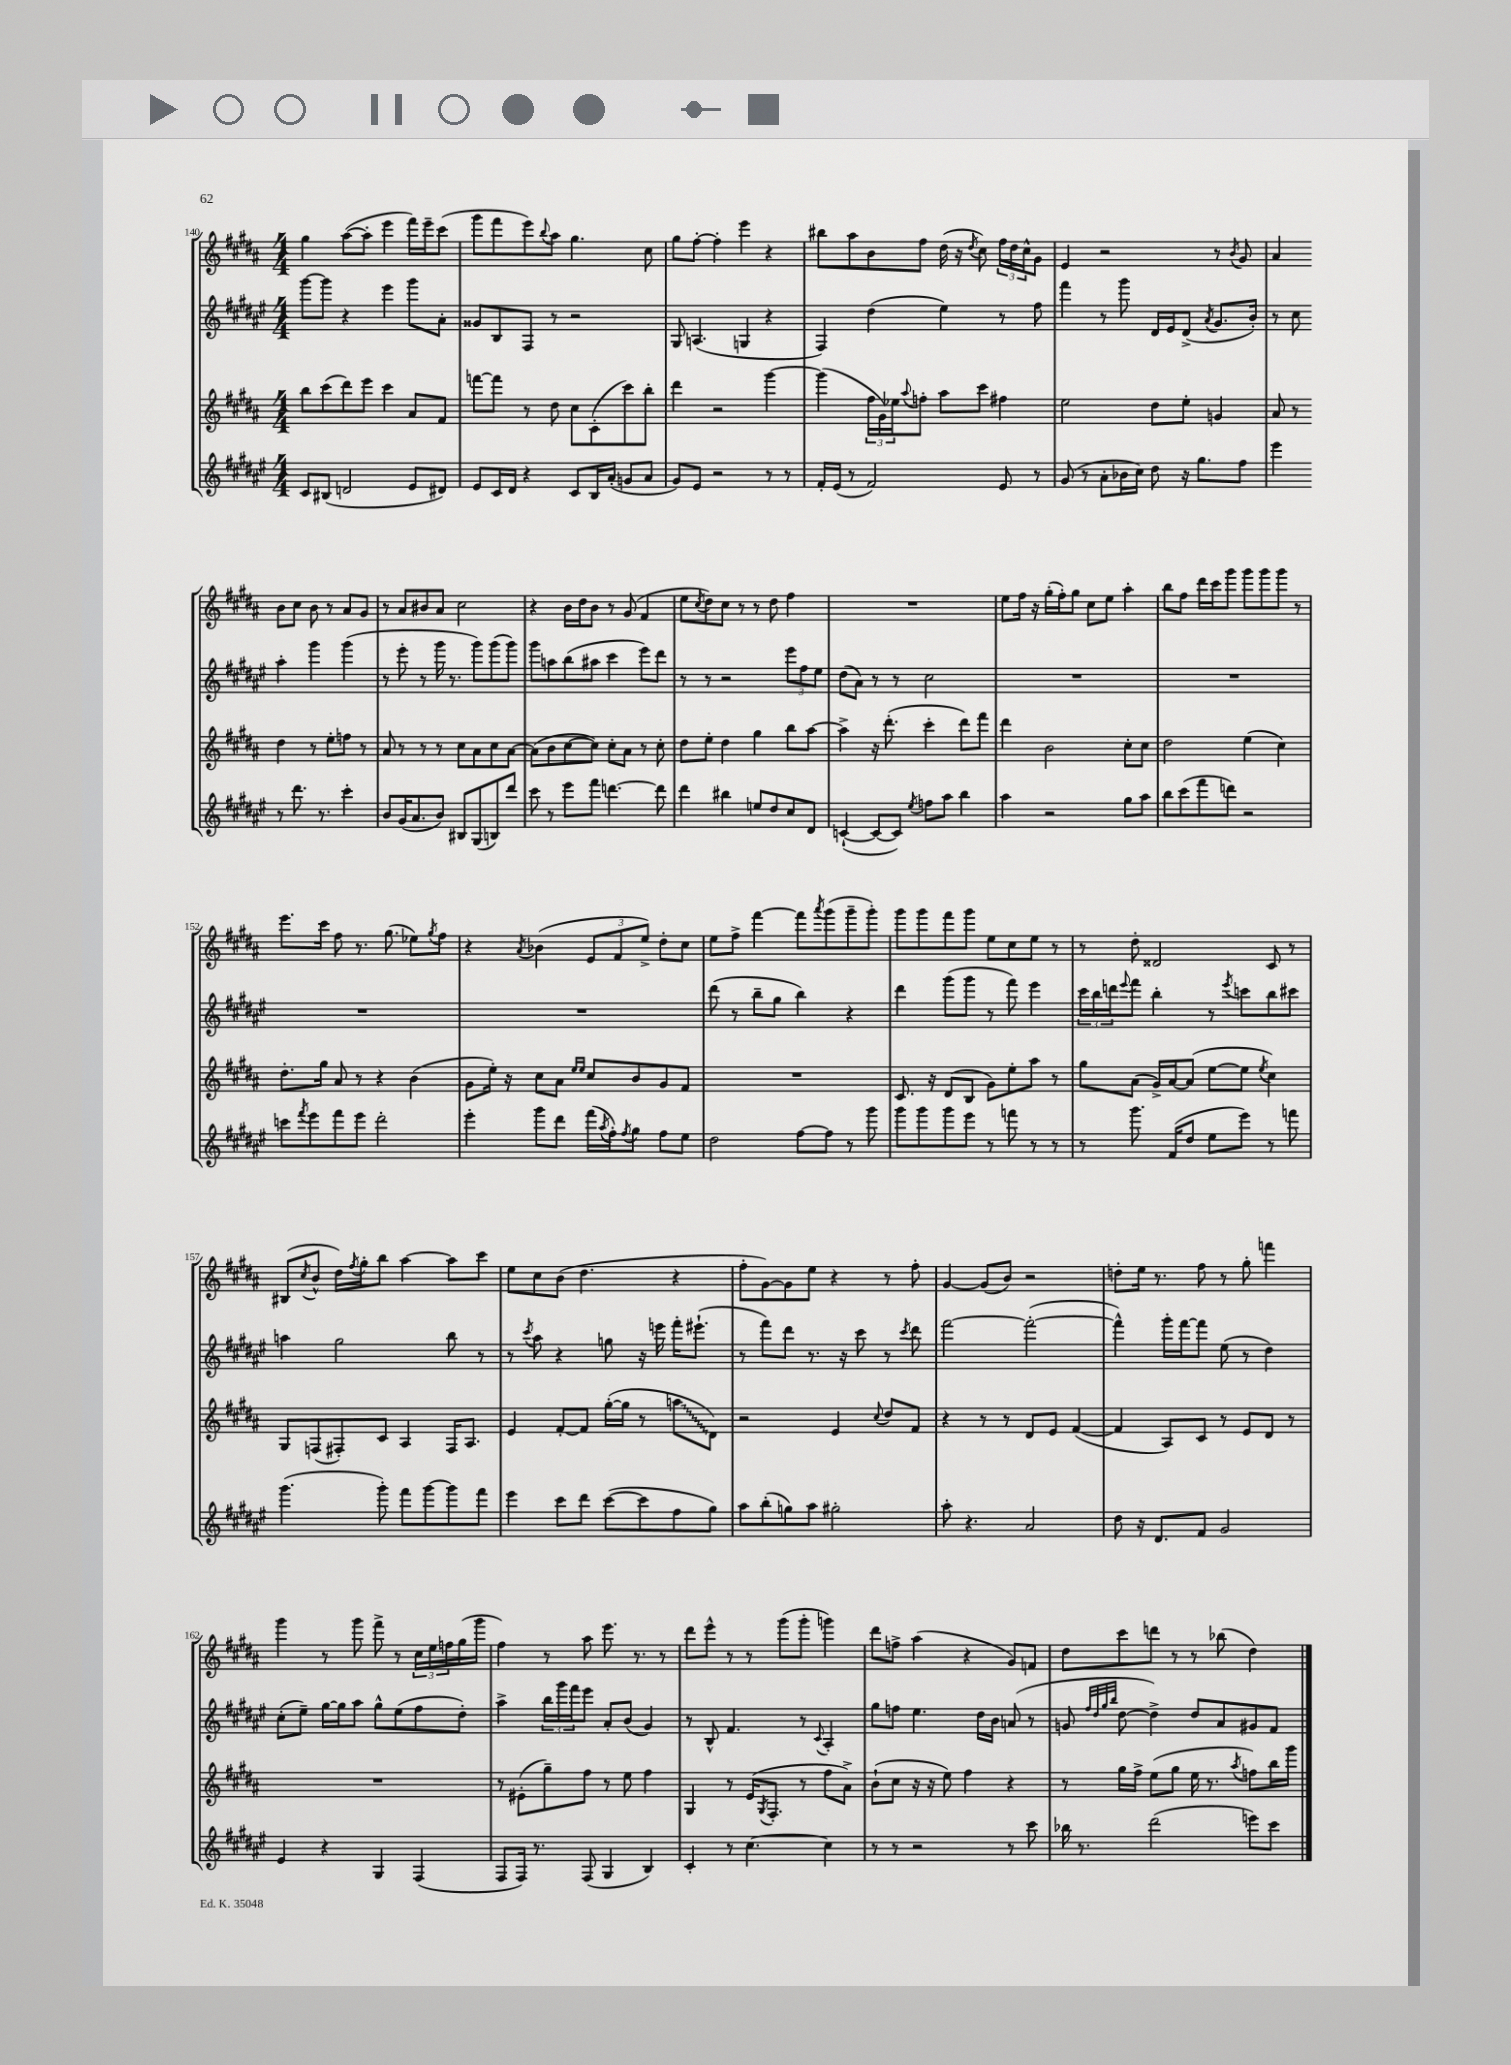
<<
\new StaffGroup <<
\new Staff = "s0" {
    \clef treble \key b \major \numericTimeSignature \time 4/4
    gis''4 ais''8~( ais''8-. e'''4 fis'''16) e'''16-- cis'''8( |
    gis'''8 fis'''8 e'''8) \appoggiatura { b''8 } ais''8 gis''4. cis''8 |
    gis''8 fis''8~-. fis''4-. e'''4 r4 |
    bis''8 ais''8 b'8 fis''8 dis''16( r16 \acciaccatura { dis''8 } cis''8) \tuplet 3/2 { fis''16 dis''16 cis''16-^ } gis'8 |
    e'4 r2 r8 \acciaccatura { b'8 } gis'8 |
    ais'4 b'8 cis''8 b'8 r8 ais'8 gis'8 |
    r8 ais'8 bis'8 ais'8 cis''2 |
    r4 b'16 dis''16 b'8 r8 gis'8( fis'4 |
    e''8 \acciaccatura { cis''8 } dis''8) cis''8 r8 r8 dis''8 fis''4 |
    R1 |
    e''8 fis''16 r16 gis''16-.( fis''16-.) gis''8 cis''8 e''8 ais''4-. |
    b''8 fis''8 dis'''16 cis'''16 gis'''8 gis'''8 gis'''8 gis'''8 r8 |
    e'''8. cis'''16 fis''8 r8. gis''8.( ees''8) \acciaccatura { gis''8 } fis''8 |
    r4 \acciaccatura { ais'8 } bes'4( \tuplet 3/2 { e'8 fis'8 e''8->) } dis''8-. cis''8 |
    e''8 fis''8-> fis'''4~ fis'''8 \acciaccatura { ais'''8 } gis'''8( gis'''8-- gis'''8-.) |
    gis'''8 gis'''8 fis'''8 gis'''8 e''8 cis''8 e''8 r8 |
    r8 dis''8-. disis'2 cis'8 r8 |
    bis8( \acciaccatura { cis''8 } b'8-^ dis''16) \acciaccatura { fis''8 } gis''16-. b''8 ais''4~ ais''8 cis'''8 |
    e''8 cis''8 b'8( dis''4. r4 |
    fis''8-. gis'8~) gis'8 e''8 r4 r8 fis''8-. |
    gis'4~ gis'8( b'8) r2 |
    d''8-. e''16 r8. fis''8 r8 gis''8-. f'''4 |
    gis'''4 r8 gis'''8 fis'''8-> r8 \tuplet 3/2 { cis''16 e''16 f''16 } gis''16( gis'''16 |
    fis''4) r8 ais''8 e'''8. r8. r8 |
    dis'''8 e'''8-^ r8 r8 gis'''8( gis'''8-. g'''4) |
    dis'''8 f''8-> ais''4( r4 gis'8) f'8 |
    dis''8 cis'''8 d'''8 r8 r8 bes''8( dis''4) \bar "|." |
}
\new Staff = "s1" {
    \clef treble \key fis \major \numericTimeSignature \time 4/4
    gis'''8~ gis'''8 r4 eis'''4 gis'''8 ais'8-. |
    gisis'8 b8 fis8 r8 r2 |
    gis8 a4.( g4 r4 |
    fis4) dis''4( eis''4) r8 fis''8 |
    fis'''4 r8 gis'''8 dis'16 eis'16 dis'8->( \acciaccatura { ais'8 } gis'8. b'16-.) |
    r8 cis''8 ais''4-. gis'''4 gis'''4( |
    r8 eis'''8-. r8 gis'''16 r8. gis'''8) gis'''8( gis'''8) |
    gis'''8 a''8 b''8( ais''8 cis'''4 eis'''8) dis'''8 |
    r8 r8 r2 \tuplet 3/2 { eis'''8 fis''8 eis''8 } |
    dis''8( ais'8) r8 r8 cis''2 |
    R1 |
    R1 |
    R1 |
    R1 |
    dis'''8( r8 b''8-- gis''8 b''4) r4 |
    dis'''4 gis'''8( gis'''8 r8 fis'''8) eis'''4 |
    \tuplet 3/2 { cis'''16 b''16 d'''16 } \appoggiatura { eis'''8 } fis'''8 b''4-. r8 \acciaccatura { eis'''8 } c'''8 b''8 cis'''8 |
    a''4 gis''2 b''8 r8 |
    r8 \acciaccatura { cis'''8 } ais''8 r4 g''8 r16 e'''16 fis'''16-. eis'''8.-!( |
    r8 fis'''8) dis'''8 r8. r16 cis'''8 r8 \acciaccatura { cis'''8 } dis'''8 |
    fis'''2~ fis'''2~-.( |
    fis'''4-^) gis'''16-. fis'''16~ fis'''8 eis''8( r8 dis''4) |
    cis''8-.( eis''8--) gis''16~ gis''16 ais''8 gis''8-^ eis''8( fis''8 dis''8-.) |
    ais''4-> \tuplet 3/2 { b''16 gis'''16 fis'''16 } eis'''8 ais'8-. b'8( gis'4) |
    r8 b8-^ fis'4. r8 \appoggiatura { cis'8 } ais4-. |
    gis''8 f''8 eis''4. dis''16 b'16 a'8( r8 |
    g'8 \grace { fis''32 dis''32 gis''32 b''32 } dis''8~ dis''4->) dis''8 ais'8 gis'8 fis'8 \bar "|." |
}
\new Staff = "s2" {
    \clef treble \key b \major \numericTimeSignature \time 4/4
    b''8 cis'''8( dis'''8) e'''8 cis'''4 ais'8 fis'8 |
    f'''8~ f'''8 r8 dis''8 cis''8 cis'8-.( cis'''8) b''8-. |
    dis'''4 r2 gis'''4~ |
    gis'''4( \tuplet 3/2 { fis''16 gis'16) ees''16 } \appoggiatura { ais''8 } f''8-. ais''8 cis'''8 fis''4 |
    e''2 dis''8 e''8-. g'4 |
    ais'8 r8 dis''4 r8 e''8-. f''8 r8 |
    ais'8 r8 r8 r8 cis''8 ais'8 cis''8 ais'8~ |
    ais'8( b'8 cis''8~ cis''8) cis''8-. ais'8 r8 cis''8-. |
    dis''8 e''8-. dis''4 gis''4 b''8 ais''8~ |
    ais''4-> r16 dis'''8.-.( cis'''4-. dis'''8) fis'''8 |
    dis'''4 b'2 cis''8-. cis''8 |
    dis''2 e''4( cis''4) |
    dis''8.-. gis''16 ais'8 r8 r4 b'4( |
    gis'8 e''16-.) r16 cis''8 ais'8 \grace { e''16 e''16 } cis''8 b'8 gis'8 fis'8 |
    R1 |
    cis'8. r16 dis'8( b8 gis'8) e''8-. ais''8 r8 |
    gis''8 ais'8( gis'16->) ais'16~ ais'8( e''8~ e''8 \acciaccatura { e''8 } cis''4) |
    gis8 f8( fis8-.) cis'8 ais4 fis16 ais8. |
    e'4 fis'8~-. fis'8 gis''16~-.( gis''16 r8 \once \override Glissando.style = #'zigzag a''8\glissando dis'8) |
    r2 e'4 \appoggiatura { cis''8 } dis''8 fis'8 |
    r4 r8 r8 dis'8 e'8 fis'4~( |
    fis'4 ais8) cis'8 r8 e'8 dis'8 r8 |
    R1 |
    r8 eis'8-.( gis''8--) fis''8 r8 e''8 fis''4 |
    gis4 r8 e'16( \acciaccatura { gis8 } fis8.-. r8 fis''8 ais'8->) |
    b'8-!( cis''8 r16 r16 e''8) fis''4 r4 |
    r8 gis''16 fis''16-> e''8( gis''8 e''16 r8. \acciaccatura { ais''8 } f''8) b''16 gis'''16 \bar "|." |
}
\new Staff = "s3" {
    \clef treble \key fis \major \numericTimeSignature \time 4/4
    cis'8 bis8( d'2 eis'8 dis'8) |
    eis'8 cis'16 dis'16 r4 cis'8 b16 ais'16-.( g'8 ais'8 |
    gis'8) eis'8 r2 r8 r8 |
    fis'16-. eis'16( r8 fis'2) eis'8 r8 |
    gis'8( r8 ais'8-. bes'16 cis''16) dis''8 r16 gis''8. fis''8 |
    eis'''4 r8 dis'''8. r8. cis'''4-. |
    b'8 gis'16( ais'8. b'8) bis8 gis8( b8) dis'''8 |
    cis'''8 r8 eis'''8 fis'''8 d'''4.~ d'''8 |
    dis'''4 bis''4 e''8 dis''8 cis''8 dis'8 |
    c'4~-!( c'8~ c'8) \acciaccatura { eis''8 } f''8 ais''8 b''4 |
    ais''4 r2 gis''8 ais''8 |
    b''8 cis'''8( fis'''8 d'''8) r2 |
    c'''8 \acciaccatura { fis'''8 } eis'''8 fis'''8 eis'''8 dis'''2-. |
    eis'''4-. gis'''8 dis'''8 fis'''16( \acciaccatura { ais''8 } fis''16-.) \acciaccatura { fis''8 } gis''8 fis''8 eis''8 |
    dis''2 fis''8~ fis''8 r8 gis'''8 |
    gis'''8 gis'''8 gis'''8 eis'''8 r8 f'''8 r8 r8 |
    r8 gis'''8. fis'16( dis''8 eis''8 eis'''8) r8 f'''8 |
    gis'''4.( gis'''8-.) fis'''8 gis'''8~ gis'''8 fis'''8 |
    eis'''4 cis'''8 dis'''8 cis'''8~( cis'''8 fis''8 gis''8) |
    ais''8 b''8-.( g''8) ais''8 gis''2-. |
    ais''8-. r4. ais'2 |
    dis''8 r16 dis'8. fis'8 gis'2 |
    eis'4 r4 gis4 fis4( |
    fis8 fis16) r8. fis8( gis4 b4) |
    cis'4-. r8 cis''4.~ cis''4 |
    r8 r8 r2 r8 cis'''8 |
    bes''16 r8. dis'''2( e'''8) cis'''8 \bar "|." |
}
>>
>>
\layout { \context { \Score currentBarNumber = #140 } }
